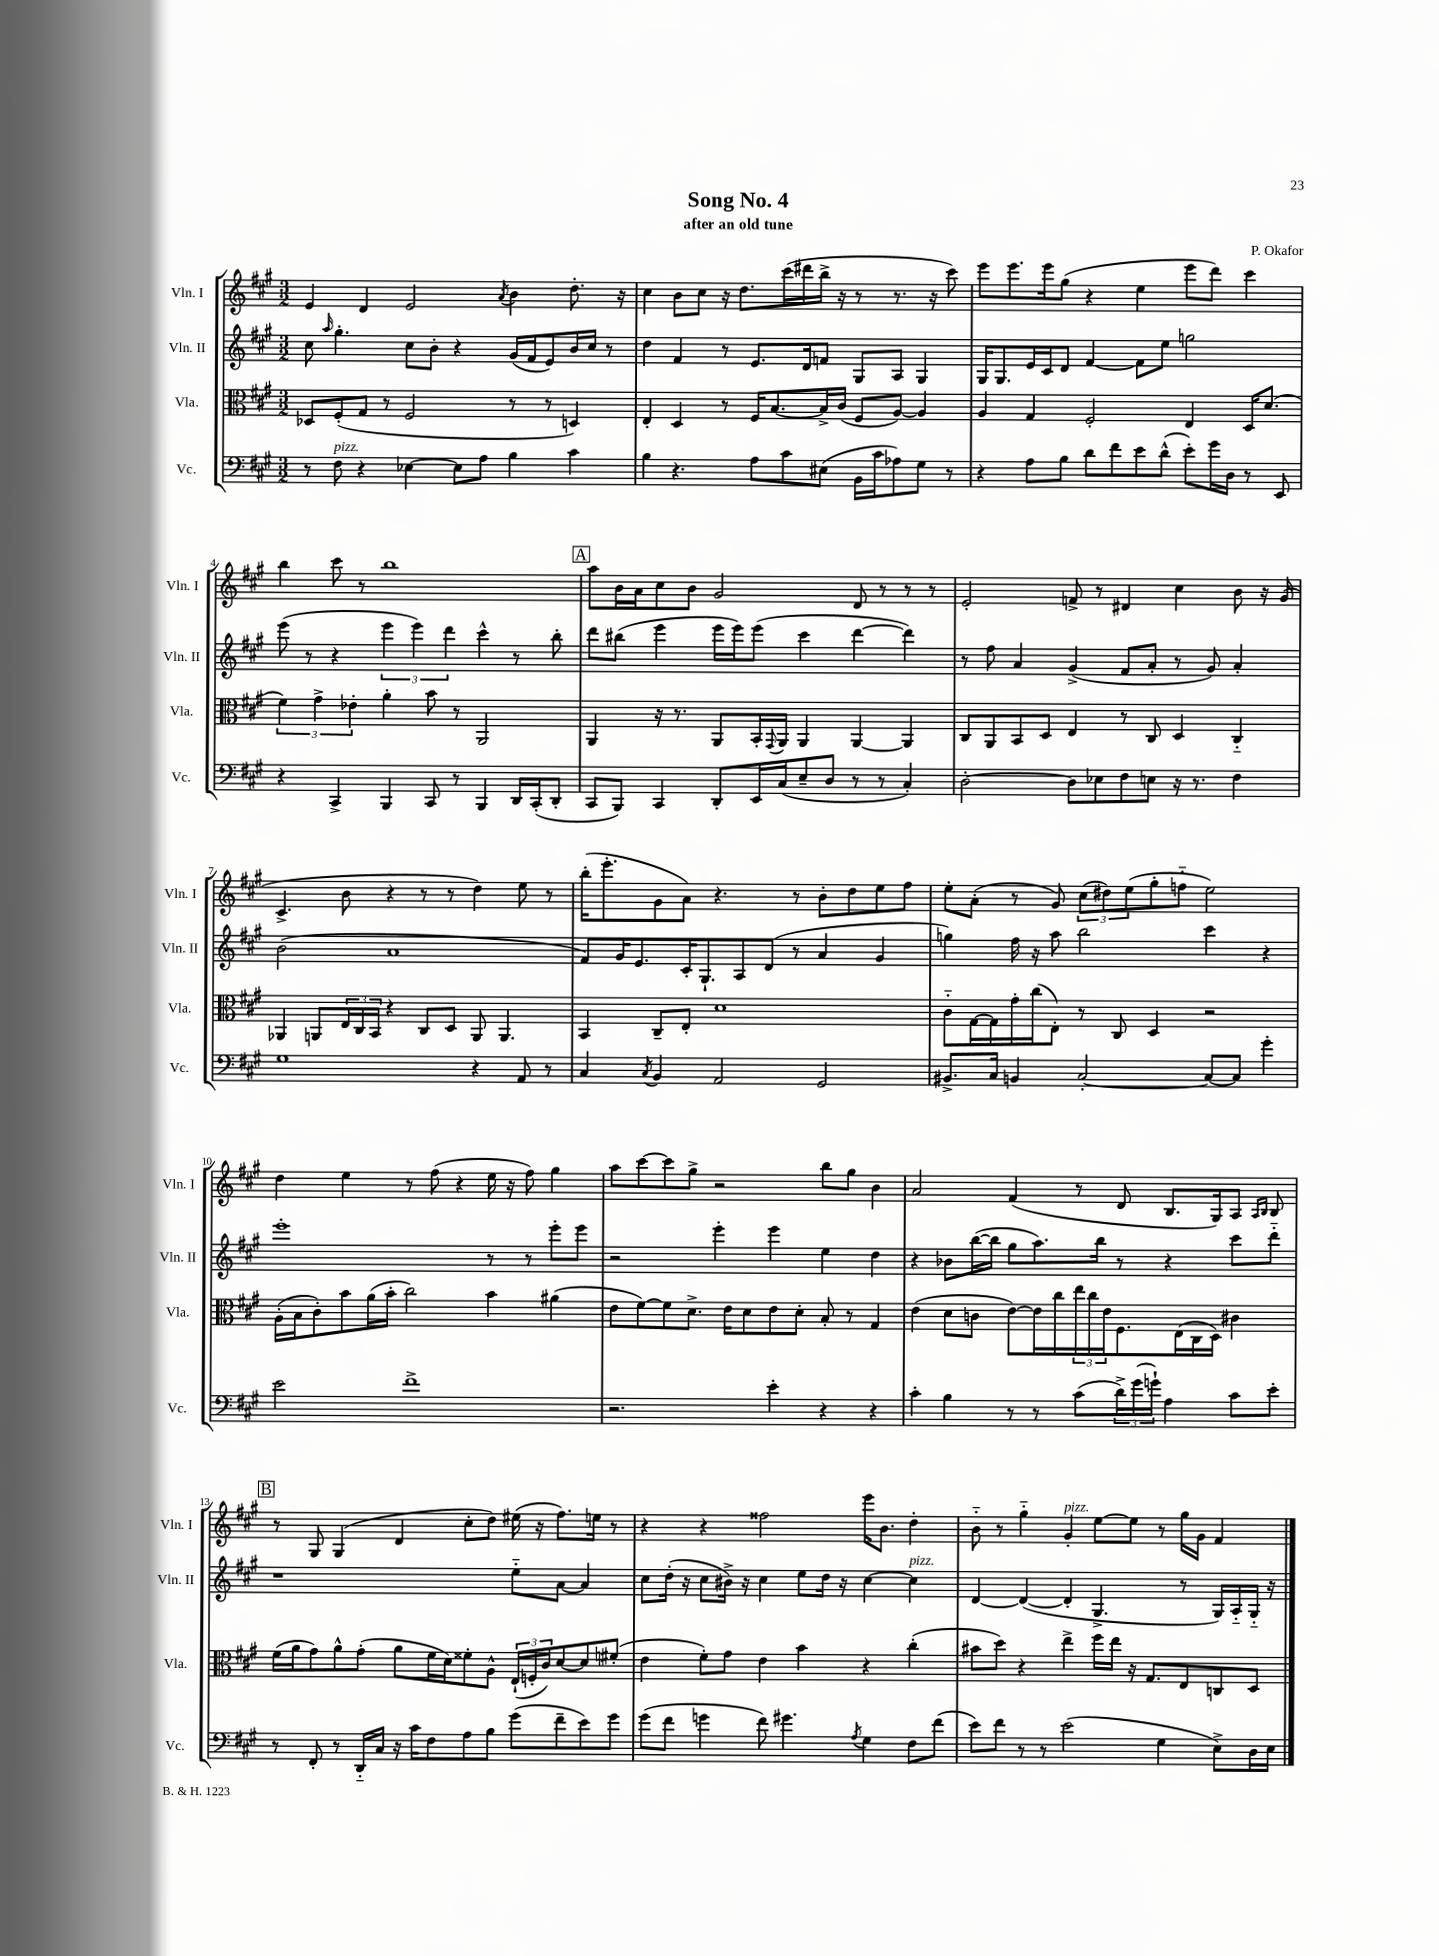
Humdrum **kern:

**kern	**kern	**kern	**kern
*staff4	*staff3	*staff2	*staff1
*clefF4	*clefC3	*clefG2	*clefG2
*k[f#c#g#]	*k[f#c#g#]	*k[f#c#g#]	*k[f#c#g#]
*M3/2	*M3/2	*M3/2	*M3/2
8r	8D-	8cc#	4e
.	.	16qqaa	.
8F#	(8F#'	4.gg#'	.
4r	8G#	.	4d
.	8r	.	.
[4E-	2F#	8cc#	2e
.	.	8b'	.
8E-]	.	4r	.
8A	.	.	.
.	.	.	8qa
4B	8r	(16g#	4b
.	.	16f#	.
.	8r	8e)	.
4c#	4D)	16b	8.dd'
.	.	16cc#	.
.	.	8r	.
.	.	.	16r
=	=	=	=
4B	4E'	4dd	4cc#
4.r	4D	4f#	8b
.	.	.	8cc#
.	8r	8r	16r
.	.	.	8.dd
8A	16F#	8.e	.
.	[8.B	.	.
8c#	.	.	(16ccc#
.	.	16d	16ddd#
(8E#	16B^]	8f	16bb^
.	(16c#	.	16r
16BB	8F#	8G#	8r
16c#	.	.	.
8A-)	[8A)	8A	8.r
8G#	4A]	4G#	.
.	.	.	16r
8r	.	.	8ccc#)
=	=	=	=
4r	4A	16G#	8eee
.	.	8.G#	.
.	.	.	8.eee
8A	4G#	16e	.
.	.	16c#	16eee
8B	.	8d	(8gg#
8d	2F#'	[4f#	4r
8f#	.	.	.
8e	.	8f#]	4ee
(8d^^	.	8ee	.
8e')	4E	2gg	8eee
16g#	.	.	8ddd)
16D	.	.	.
8r	16D	.	4ccc#
.	(8.d	.	.
8EE	.	.	.
=	=	=	=
4r	6f#)	(8eee	4bb
.	.	8r	.
.	6g#^	.	.
4CC#^	.	4r	8ccc#
.	6e-'	.	.
.	.	.	8r
4BBB	4a'	6eee	1bb
.	.	6eee)	.
8CC#	8b	.	.
.	.	6ddd	.
8r	8r	.	.
4BBB	2AA	4ccc#^^	.
16DD	.	8r	.
(16CC#'	.	.	.
8DD'	.	8bb'	.
=	=	=	=
8CC#	4AA	8ddd	8aa
8BBB)	.	(8bb#	16b
.	.	.	16a
4CC#	16r	4eee	8cc#
.	8.r	.	.
.	.	.	8b
8DD'	8AA	16eee	2g#
.	.	16eee)	.
16EE	16BB'	(8eee	.
.	8qqGG#	.	.
(16C#	16AA	.	.
8E~	4AA	4ccc#	.
8D	.	.	.
8r	[4AA	[4ddd	8d
8r	.	.	8r
4C#')	4AA]	4ddd])	8r
.	.	.	8r
=	=	=	=
[2D'	8C#	8r	2e'
.	8AA	8ff#	.
.	8BB	4a	.
.	8D	.	.
8D]	4E	(4g#^	8f^
8E-	.	.	8r
8F#	8r	8f#	4d#
8E	8C#	8a'	.
16r	4D	8r	4cc#
8.r	.	.	.
.	.	8g#)	.
4F#	4C#'~	4a'	8b
.	.	.	16r
.	.	.	(16g#
=	=	=	=
1G#	4AA-	(2b	4.c#^
.	8AA	.	.
.	24E	.	8b
.	24C#	.	.
.	24BB	.	.
.	4r	1a	4r
.	8C#	.	8r
.	8D	.	8r
4r	8AA	.	4dd)
.	4.AA	.	.
8AA	.	.	8ee
8r	.	.	8r
=	=	=	=
4C#	4BB	8f#)	(16bb'
.	.	.	8.eee'
.	.	16g#	.
.	.	8.e	.
8qC#	.	.	.
4BB	8C#~	.	8g#
.	8E'	16c#'	8a)
.	.	8.G#`	.
2AA	1d	.	4.r
.	.	8A	.
.	.	(8d	.
.	.	8r	8r
2GG#	.	4a	8b'
.	.	.	8dd
.	.	4g#	8ee
.	.	.	8ff#
=	=	=	=
8.BB#^	8c#'~	4gg)	8ee'
.	[16G#	.	(8a'
16C#	16G#]	.	.
4BB	16g#'	16ff#	8r
.	(16cc#	16r	.
.	8E')	8aa	8g#)
[2C#'	8r	2bb	(12cc#
.	.	.	12dd#)
.	8C#	.	.
.	.	.	(12ee
.	4D	.	8gg#'
.	.	.	8ff'~
8C#_	2r	4ccc#	2ee)
8C#]	.	.	.
4g#'	.	4r	.
=	=	=	=
2e	(16A'	1eee'	4dd
.	16B	.	.
.	8c#')	.	.
.	8b	.	4ee
.	(16a	.	.
.	16b'	.	.
1f#^	2cc#)	.	8r
.	.	.	(8ff#
.	.	.	4r
.	4b	8r	16ee
.	.	.	16r
.	.	8r	8ff#)
.	(4a#	8eee'	4gg#
.	.	8eee	.
=	=	=	=
2.r	8e	2r	8aa
.	[8f#)	.	[8ccc#
.	8f#]	.	8ccc#]
.	8.d^	.	8gg#^
.	.	4eee'	2r
.	16e	.	.
.	8d	.	.
4e'	8e	4eee	.
.	8d'	.	.
4r	8B'	4ee	8bb
.	8r	.	8gg#
4r	4G#	4dd	4b
=	=	=	=
4c#'	(4e	4r	2a
4B	8d	8b-	.
.	8c	([16bb	.
.	.	16bb]	.
8r	[8e)	8gg#	(4f#
8r	16e]	8.aa)	.
.	16cc#	.	.
(8c#	24ee	.	8r
.	24cc#	.	.
.	.	16bb	.
.	24e	.	.
24d^)	8.F#	8r	8d
(24g#	.	.	.
24g`)	.	.	.
4A	.	4r	8.B
.	(16E	.	.
.	16C#	.	.
.	16D)	.	16G#)
8c#	4c#	8ccc#	8A
.	.	.	16qqA
.	.	.	16qqB
8e'	.	8ddd'~	8B
=	=	=	=
8r	(16f#	1r	8r
.	16a	.	.
8FF#'	8g#)	.	8G#
8r	8a^^	.	(4G#
16DD'~	(8g#'	.	.
16C#	.	.	.
16r	8a	.	4d
16c#	.	.	.
8F#	16f#	.	.
.	16d)	.	.
8A	8f##'	.	8cc#'
8B	8A^^	.	8dd)
(8g#	(24E`	8ee'~	(16ee#
.	24F'	.	.
.	.	.	16r
.	24c#)	.	.
8f#~	[8d	[8a	8.ff#)
8e)	8d]	4a]	.
.	.	.	16ee
8g#	(8f#'	.	8r
=	=	=	=
(8g#	4e	8cc#	4r
8f#	.	(16dd'	.
.	.	16r	.
4g	8f#')	8cc#	4r
.	8g#	16b#^)	.
.	.	16r	.
8f#)	4e	4cc#	2ff##
4.g#	.	.	.
.	4b	8ee	.
.	.	16dd	.
.	.	16r	.
8qA	.	.	.
4G#	4r	[4cc#	16eee
.	.	.	8.b
8F#	(4cc#'	4cc#]	4dd'
(8f#	.	.	.
=	=	=	=
8e)	8b#	[4d	8b'~
8f#	8dd)	.	8r
8r	4r	(4d_	4gg#'~
8r	.	.	.
(2e	4ee^	4d']	4g#'
.	16ff#	4.G#^	[8ee
.	16ee	.	.
.	16r	.	8ee]
.	8.G#	.	.
4G#	.	.	8r
.	8E	8r	16gg#
.	.	.	16g#
8E^)	8C	16G#)	4f#
.	.	16A'~	.
16D	8D	16G#'~	.
16E	.	16r	.
==	==	==	==
*-	*-	*-	*-
